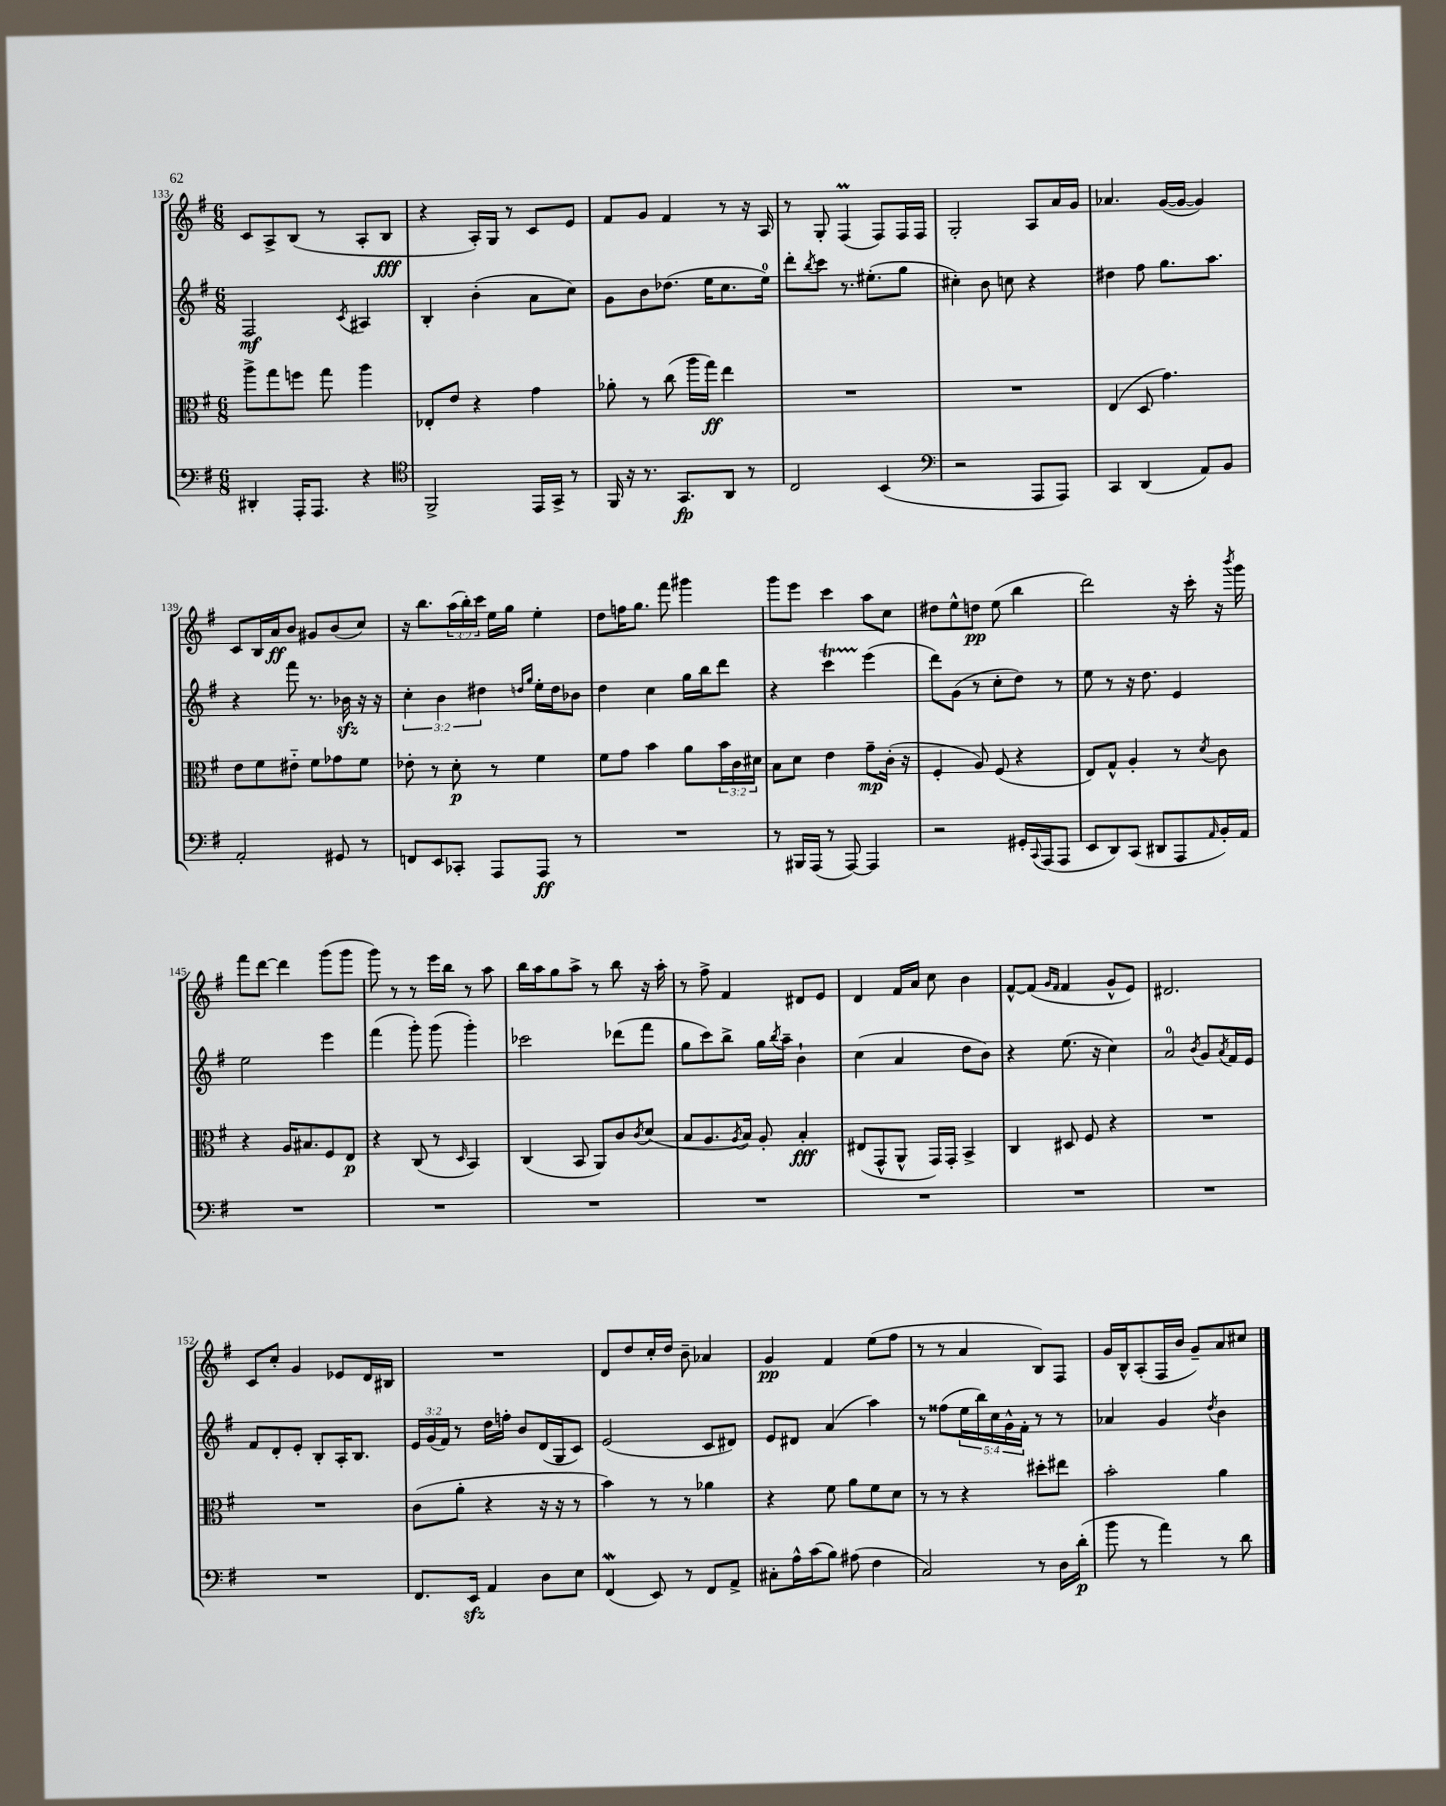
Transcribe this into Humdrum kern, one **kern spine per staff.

**kern	**dynam	**kern	**dynam	**kern	**dynam	**kern	**dynam
*part4	*part4	*part3	*part3	*part2	*part2	*part1	*part1
*staff4	*staff4	*staff3	*staff3	*staff2	*staff2	*staff1	*staff1
*clefF4	*	*clefC3	*	*clefG2	*	*clefG2	*
*k[f#]	*	*k[f#]	*	*k[f#]	*	*k[f#]	*
*M6/8	*	*M6/8	*	*M6/8	*	*M6/8	*
=133	=133	=133	=133	=133	=133	=133	=133
4DD#X'/	.	8aa^\L	.	2F#/	mf	8c/L	.
.	.	8gg\	.	.	.	8A^/	.
16AAA'/KL	.	8ffn\J	.	.	.	(8B/J	.
8.AAA/J	.	.	.	.	.	.	.
.	.	8gg\	.	.	.	8r	.
.	.	.	.	8qc/	.	.	.
4r	.	4aa\	.	4A#X/	.	8A'/L	.
.	.	.	.	.	.	8B/J	fff
=134	=134	=134	=134	=134	=134	=134	=134
*clefC4	*	*	*	*	*	*	*
2FF#^/	.	8E-X'/L	.	4B'/	.	4r	.
.	.	8e/J	.	.	.	.	.
.	.	4r	.	(4b'\	.	16A'/LL)	.
.	.	.	.	.	.	16G/JJ	.
.	.	.	.	.	.	8r	.
16EE/LL	.	4g\	.	8a\L	.	8c/L	.
16GG^/JJ	.	.	.	.	.	.	.
8r	.	.	.	8cc\J)	.	8e/J	.
=135	=135	=135	=135	=135	=135	=135	=135
16FF#/	.	8a-X'\	.	8g\L	.	8f#/L	.
16r	.	.	.	.	.	.	.
8.r	.	8r	.	8b\	.	8g/J	.
.	.	(8cc\	.	(8.dd-X\J	.	4f#/	.
8.GG/L	fp	.	.	.	.	.	.
.	.	16aa\LL	.	.	.	.	.
.	.	16gg\JJ)	ff	16ee\KL	.	.	.
8AA/J	.	4ee\	.	8.cc\	.	8r	.
8r	.	.	.	.	.	16r	.
.	.	.	.	16ee\Jk)	.	16A/	.
=136	=136	=136	=136	=136	=136	=136	=136
2C/	.	2.r	.	8ddd'\L	.	8r	.
.	.	.	.	8qbb/	.	.	.
.	.	.	.	8ccc\J	.	8G'/	.
.	.	.	.	8.r	.	(4F#m/	.
.	.	.	.	(8.ee#X'\L	.	.	.
(4BB/	.	.	.	.	.	8F#/L)	.
.	.	.	.	8gg\J	.	16F#/L	.
.	.	.	.	.	.	16F#/JJ	.
=137	=137	=137	=137	=137	=137	=137	=137
*clefF4	*	*	*	*	*	*	*
2r	.	2.r	.	4cc#X'\)	.	2G'/	.
.	.	.	.	8b\	.	.	.
.	.	.	.	8ccn\	.	.	.
8AAA/L	.	.	.	4r	.	8A/L	.
8AAA/J)	.	.	.	.	.	16a/L	.
.	.	.	.	.	.	16g/JJ	.
=138	=138	=138	=138	=138	=138	=138	=138
4CC/	.	(4E/	.	4dd#X\	.	4.a-X/	.
(4DD/	.	8D/	.	8ff#\	.	.	.
.	.	4.g\)	.	8.gg\L	.	([16g/LL	.
.	.	.	.	.	.	16g/JJ_	.
8AA/L)	.	.	.	.	.	4g/])	.
.	.	.	.	8.aa\J	.	.	.
8BB/J	.	.	.	.	.	.	.
!!LO:LB:g=z
=139	=139	=139	=139	=139	=139	=139	=139
2AA'/	.	8e\L	.	4r	.	8c/L	.
.	.	8f#\	.	.	.	16B/L	.
.	.	.	.	.	.	16a/J	ff
.	.	8e#X\J	.	8fff#\	.	8b/J	.
.	.	8f#\L	.	8.r	.	8g#X/L	.
8GG#X/	.	8g-X\	.	.	.	(8b/	.
.	.	.	.	16b-Xzz\	.	.	.
8r	.	8f#\J	.	16r	.	8cc/J)	.
.	.	.	.	16r	.	.	.
=140	=140	=140	=140	=140	=140	=140	=140
8FFn/L	.	8e-X'\	.	6cc'\	.	16r	.
.	.	.	.	.	.	8.bb\L	.
8EE/	.	8r	.	.	.	.	.
.	.	.	.	6b\	.	.	.
8CC-X'/J	.	8d'\	p	.	.	(24aa\L	.
.	.	.	.	.	.	24bb'\)	.
.	.	.	.	6dd#X\	.	24ccc\JJ	.
8AAA/L	.	8r	.	.	.	16ee\LL	.
.	.	.	.	.	.	16gg\JJ	.
.	.	.	.	16qqddn/LL	.	.	.
.	.	.	.	16qqgg/JJ	.	.	.
8AAA/J	ff	4f#\	.	16ee'\LL	.	4ee'\	.
.	.	.	.	16dd\J	.	.	.
8r	.	.	.	8b-X\J	.	.	.
=141	=141	=141	=141	=141	=141	=141	=141
2.r	.	8f#\L	.	4dd\	.	8dd\L	.
.	.	8g\J	.	.	.	16ffn\K	.
.	.	.	.	.	.	8.gg\J	.
.	.	4b\	.	4cc\	.	.	.
.	.	.	.	.	.	8fff#\	.
.	.	8a\L	.	16gg\LL	.	4ggg#X\	.
.	.	.	.	16bb\J	.	.	.
.	.	24b\L	.	8ddd\J	.	.	.
.	.	24c\	.	.	.	.	.
.	.	24d#X\JJ	.	.	.	.	.
=142	=142	=142	=142	=142	=142	=142	=142
8r	.	8B\L	.	4r	.	8ggg\L	.
16BBB#X/LL	.	8d\J	.	.	.	8eee\J	.
(16AAA/JJ	.	.	.	.	.	.	.
8r	.	4e\	.	4cccT\	.	4ccc\	.
[8AAA/)	.	.	.	.	.	.	.
4AAA/]	.	8g~\L	mp	(4eee\	.	8aa\L	.
.	.	(16c'\Jk	.	.	.	8cc\J	.
.	.	16r	.	.	.	.	.
=143	=143	=143	=143	=143	=143	=143	=143
2r	.	4F#'/	.	8ddd\L)	.	8dd#X\L	.
.	.	.	.	(8g\J	.	8ee^^\	.
.	.	8A/)	.	8r	.	8ddn\J	pp
.	.	(8F#/	.	8cc'\L	.	(8ee\	.
16GG#X'/LL	.	4r	.	8dd\J)	.	4bb\	.
8qqCC/	.	.	.	.	.	.	.
(16AAA/J	.	.	.	.	.	.	.
8AAA/J	.	.	.	8r	.	.	.
=144	=144	=144	=144	=144	=144	=144	=144
8EE/L	.	8E/L)	.	8ee\	.	2ddd\)	.
8DD/)	.	8G^^/J	.	8r	.	.	.
(8CC/J	.	4A'/	.	16r	.	.	.
.	.	.	.	8.dd\	.	.	.
8DD#X/L	.	.	.	.	.	.	.
8AAA/	.	8r	.	4e/	.	16r	.
.	.	.	.	.	.	16ccc'\	.
16qqAA/	.	8qd/	.	.	.	.	.
16BB'/L)	.	8c\	.	.	.	16r	.
.	.	.	.	.	.	8qbbb/	.
16AA/JJ	.	.	.	.	.	16ggg\	.
!!LO:LB:g=z
=145	=145	=145	=145	=145	=145	=145	=145
2.r	.	4r	.	2ee\	.	8fff#\L	.
.	.	.	.	.	.	[8ddd\J	.
.	.	16A/KL	.	.	.	4ddd\]	.
.	.	8.B#X/	.	.	.	.	.
.	.	8F#/	.	4eee\	.	(8ggg\L	.
.	.	8E/J	p	.	.	8ggg\J	.
=146	=146	=146	=146	=146	=146	=146	=146
2.r	.	4r	.	(4fff#\	.	8ggg\)	.
.	.	.	.	.	.	8r	.
.	.	(8C/	.	8ggg'\)	.	8r	.
.	.	8r	.	(8ggg\	.	16eee\LL	.
.	.	.	.	.	.	16bb\JJ	.
.	.	16qqD/	.	.	.	.	.
.	.	4BB/)	.	4ggg'\)	.	8r	.
.	.	.	.	.	.	8aa\	.
=147	=147	=147	=147	=147	=147	=147	=147
2.r	.	(4C/	.	2ccc-X\	.	16bb\LL	.
.	.	.	.	.	.	16aa\J	.
.	.	.	.	.	.	8gg\	.
.	.	8BB/	.	.	.	8aa^\J	.
.	.	8AA/L)	.	.	.	8r	.
.	.	8c/	.	(8ddd-X\L	.	8bb\	.
.	.	8qc/	.	.	.	.	.
.	.	(8d/J	.	8fff#\J	.	16r	.
.	.	.	.	.	.	16aa'\	.
=148	=148	=148	=148	=148	=148	=148	=148
2.r	.	8B/L	.	8gg\L	.	8r	.
.	.	8.A/	.	8ccc\)	.	8ff#^\	.
.	.	.	.	8bb^\J	.	4f#/	.
.	.	8qA/	.	.	.	.	.
.	.	16B/Jk)	.	.	.	.	.
.	.	8A'/	.	16gg\LL	.	.	.
.	.	.	.	8qbb/	.	.	.
.	.	.	.	16aa~\JJ	.	.	.
.	.	4B'/	fff	4b`\	.	8d#X/L	.
.	.	.	.	.	.	8e/J	.
=149	=149	=149	=149	=149	=149	=149	=149
2.r	.	(8E#X/L	.	(4cc\	.	4d/	.
.	.	8GG^^/	.	.	.	.	.
.	.	8AA^^/J	.	4a/	.	16f#/LL	.
.	.	.	.	.	.	16a/JJ	.
.	.	16GG/LL)	.	.	.	8cc\	.
.	.	16GG'/JJ	.	.	.	.	.
.	.	4BB^/	.	8dd\L	.	4b\	.
.	.	.	.	8b\J)	.	.	.
=150	=150	=150	=150	=150	=150	=150	=150
2.r	.	4C/	.	4r	.	[8f#^^/L	.
.	.	.	.	.	.	(8f#/J]	.
.	.	.	.	.	.	16qqg/LL	.
.	.	.	.	.	.	16qqf#/JJ	.
.	.	8D#X/	.	(8.ee\	.	4f#/	.
.	.	8F#/	.	.	.	.	.
.	.	.	.	16r	.	.	.
.	.	4r	.	4cc\)	.	8g^^/L	.
.	.	.	.	.	.	8e/J)	.
=151	=151	=151	=151	=151	=151	=151	=151
2.r	.	2.r	.	2a/	.	2.d#X/	.
.	.	.	.	8qb/	.	.	.
.	.	.	.	8g/L	.	.	.
.	.	.	.	8qa/	.	.	.
.	.	.	.	16f#/L	.	.	.
.	.	.	.	16e/JJ	.	.	.
!!LO:LB:g=z
=152	=152	=152	=152	=152	=152	=152	=152
2.r	.	2.r	.	8f#/L	.	8c/L	.
.	.	.	.	8d'/	.	8cc'/J	.
.	.	.	.	8e'/J	.	4g/	.
.	.	.	.	8B'/L	.	.	.
.	.	.	.	16A'/K	.	8e-X/L	.
.	.	.	.	8.B/J	.	.	.
.	.	.	.	.	.	16d/L	.
.	.	.	.	.	.	16B#X/JJ	.
=153	=153	=153	=153	=153	=153	=153	=153
8.FF#/L	.	(8c\L	.	24e/LL	.	2.r	.
.	.	.	.	(24g/	.	.	.
.	.	.	.	24f#/JJ)	.	.	.
.	.	8a'\J	.	8r	.	.	.
16EEzz/Jk	.	.	.	.	.	.	.
4AA/	.	4r	.	16dd\LL	.	.	.
.	.	.	.	16ffn'\JJ	.	.	.
.	.	.	.	8b/L	.	.	.
8D\L	.	16r	.	(16d/L	.	.	.
.	.	16r	.	16G/J	.	.	.
8E\J	.	8r	.	8c/J)	.	.	.
=154	=154	=154	=154	=154	=154	=154	=154
(4FF#W/	.	4b\)	.	(2e/	.	8d/L	.
.	.	.	.	.	.	8dd/	.
8EE/)	.	8r	.	.	.	16cc'/L	.
.	.	.	.	.	.	16dd/JJ	.
8r	.	8r	.	.	.	8b~\	.
8FF#/L	.	4a-X\	.	8c/L	.	4a-X/	.
8AA^/J	.	.	.	8d#X/J)	.	.	.
=155	=155	=155	=155	=155	=155	=155	=155
8C#X'\L	.	4r	.	8e/L	.	4g/	pp
16A^^\L	.	.	.	8d#X/J	.	.	.
(16c\J	.	.	.	.	.	.	.
8B\J)	.	8f#\	.	(4a/	.	4f#/	.
(8A#X\	.	8a\L	.	.	.	.	.
4F#\	.	8f#\	.	4aa\)	.	(8ee\L	.
.	.	8d\J	.	.	.	8ff#\J	.
=156	=156	=156	=156	=156	=156	=156	=156
2C/)	.	8r	.	8r	.	8r	.
.	.	8r	.	(8ff##X\L	.	8r	.
.	.	4r	.	20ee\L	.	4a/	.
.	.	.	.	20bb\)	.	.	.
.	.	.	.	20cc\	.	.	.
.	.	.	.	20g^^\	.	.	.
.	.	.	.	20f#'\JJ	.	.	.
8r	.	8dd#X'\L	.	8r	.	8B/L)	.
16D\LL	.	8ee#X\J	.	8r	.	8F#/J	.
(16d'\JJ	p	.	.	.	.	.	.
=157	=157	=157	=157	=157	=157	=157	=157
8b\	.	2b'\	.	4a-X/	.	16g/LL	.
.	.	.	.	.	.	16B^^/J	.
8r	.	.	.	.	.	(8A'/	.
4a\)	.	.	.	4g/	.	16F#/L	.
.	.	.	.	.	.	16b/JJ	.
.	.	.	.	.	.	8g~/L)	.
.	.	.	.	8qdd/	.	.	.
8r	.	4a\	.	4b\	.	8a/	.
8d\	.	.	.	.	.	8cc#X/J	.
==	==	==	==	==	==	==	==
*-	*-	*-	*-	*-	*-	*-	*-
